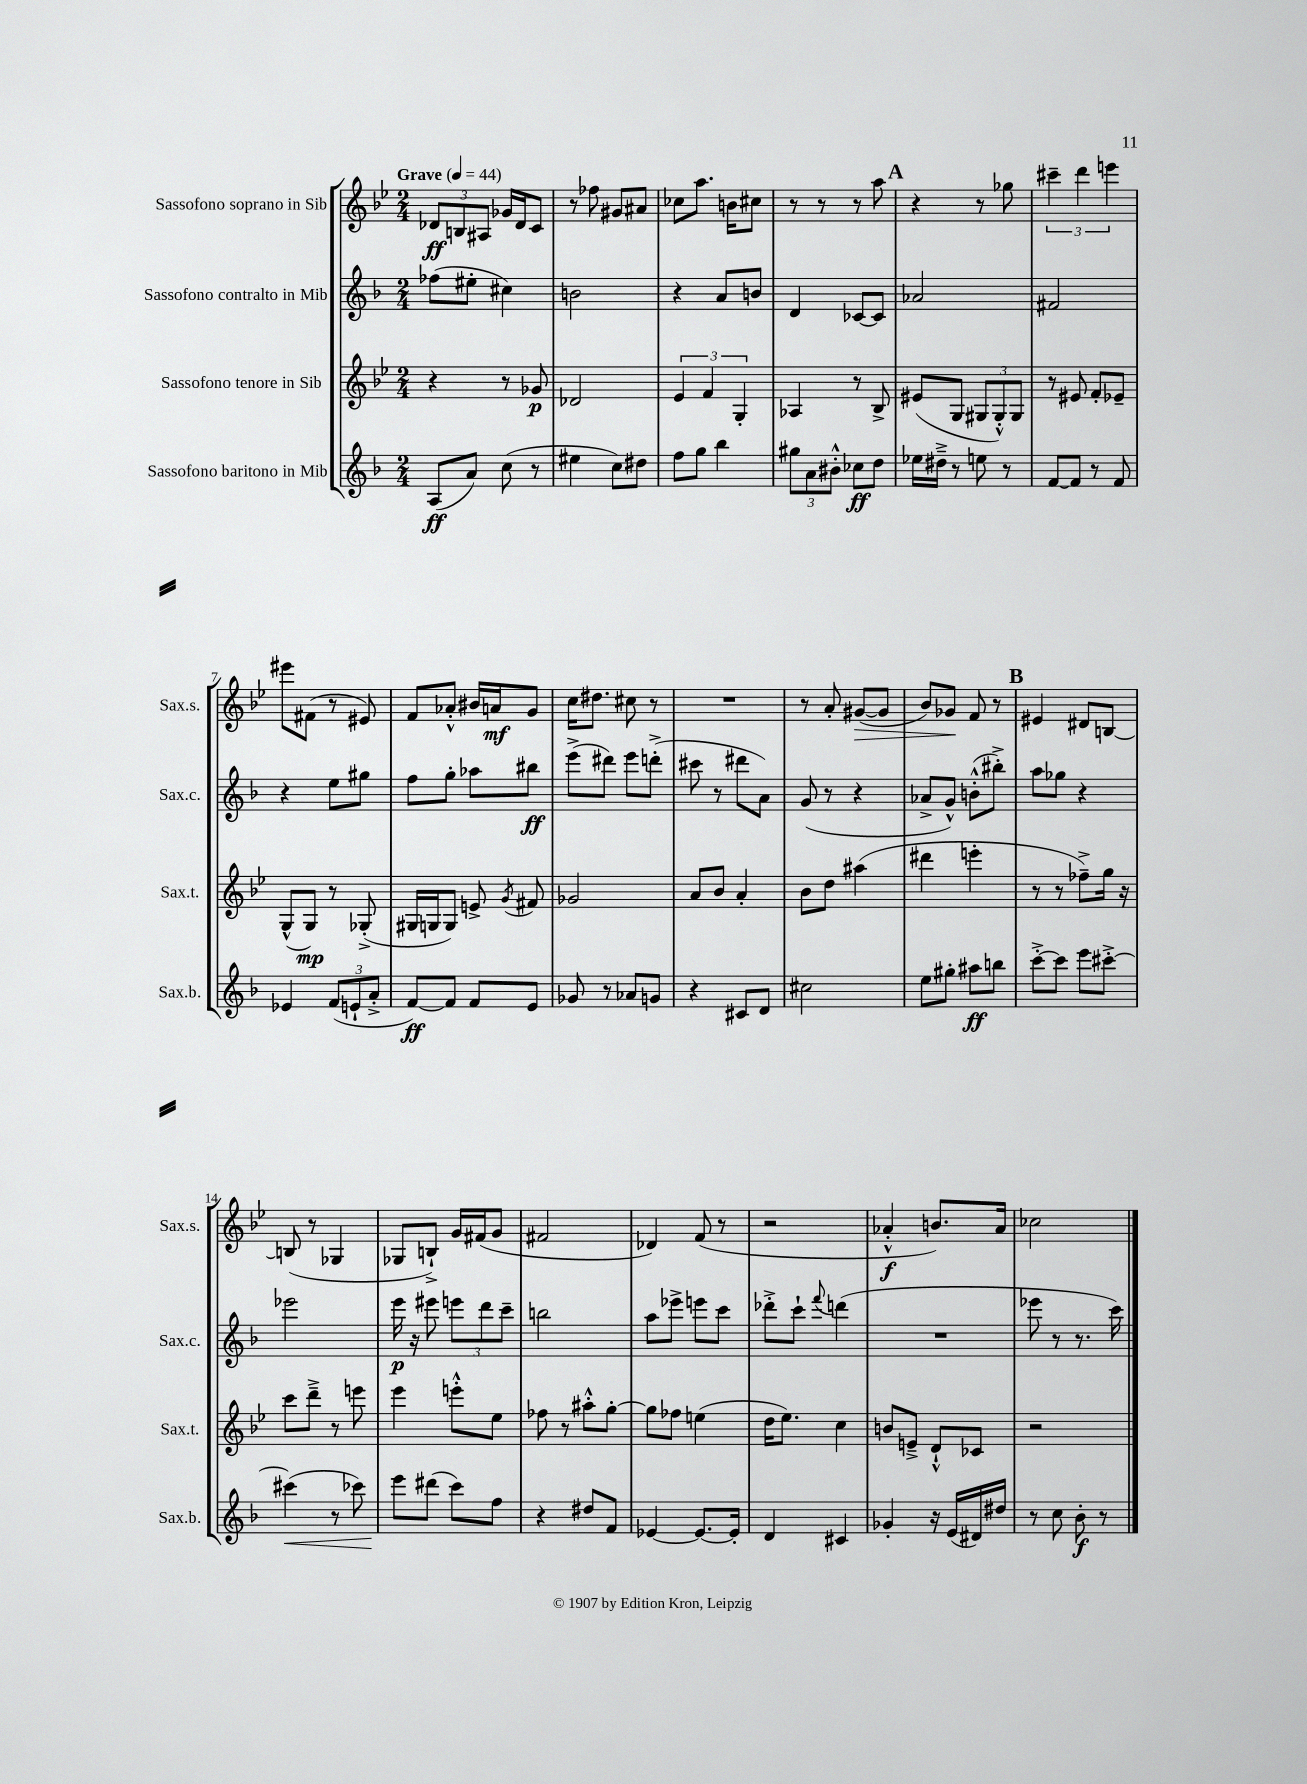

**kern	**dynam	**kern	**dynam	**kern	**dynam	**kern	**dynam
*part4	*part4	*part3	*part3	*part2	*part2	*part1	*part1
*staff4	*staff4	*staff3	*staff3	*staff2	*staff2	*staff1	*staff1
*I"Sassofono baritono in Mib	*	*I"Sassofono tenore in Sib	*	*I"Sassofono contralto in Mib	*	*I"Sassofono soprano in Sib	*
*I'Sax.b.	*	*I'Sax.t.	*	*I'Sax.c.	*	*I'Sax.s.	*
*clefG2	*	*clefG2	*	*clefG2	*	*clefG2	*
*k[b-]	*	*k[b-e-]	*	*k[b-]	*	*k[b-e-]	*
*M2/4	*	*M2/4	*	*M2/4	*	*M2/4	*
*MM44	*	*MM44	*	*MM44	*	*MM44	*
=1	=1	=1	=1	=1	=1	=1	=1
!	!	!	!	!	!	!LO:TX:a:B:t=Grave	!
(8A/L	ff	4r	.	(8ff-X\L	.	12d-X/L	ff
.	.	.	.	.	.	12Bn/	.
8a/J)	.	.	.	8ee#X'\J	.	.	.
.	.	.	.	.	.	12A#X/J	.
(8cc\	.	8r	.	4cc#X\)	.	16g-X/LL	.
.	.	.	.	.	.	16d-/J	.
8r	.	8g-X/	p	.	.	8c/J	.
=2	=2	=2	=2	=2	=2	=2	=2
4ee#X\	.	2d-X/	.	2bn\	.	8r	.
.	.	.	.	.	.	8ff-X\	.
8cc\L)	.	.	.	.	.	8g#X/L	.
8dd#X\J	.	.	.	.	.	8a#X/J	.
=3	=3	=3	=3	=3	=3	=3	=3
8ff\L	.	6e-/	.	4r	.	8cc-X\L	.
8gg\J	.	.	.	.	.	8.aa\J	.
.	.	6f/	.	.	.	.	.
4bb-\	.	.	.	8a/L	.	.	.
.	.	.	.	.	.	16bn\KL	.
.	.	6G'/	.	.	.	.	.
.	.	.	.	8bn/J	.	8cc#X\J	.
=4	=4	=4	=4	=4	=4	=4	=4
12gg#X\L	.	4A-X/	.	4d/	.	8r	.
12a\	.	.	.	.	.	.	.
.	.	.	.	.	.	8r	.
12b#X'^^\J	.	.	.	.	.	.	.
8cc-X\L	ff	8r	.	[8c-X/L	.	8r	.
8dd\J	.	8B-^/	.	8c-/J]	.	8aa\	.
!!LO:REH:place=s1:t=A
=5	=5	=5	=5	=5	=5	=5	=5
16ee-X\LL	.	(8e#X/L	.	2a-X/	.	4r	.
16dd#X~^\JJ	.	.	.	.	.	.	.
8r	.	8G/J	.	.	.	.	.
8een\	.	12G#X/L	.	.	.	8r	.
.	.	12G#'^^/)	.	.	.	.	.
8r	.	.	.	.	.	8gg-X\	.
.	.	12G#/J	.	.	.	.	.
=6	=6	=6	=6	=6	=6	=6	=6
[8f/L	.	8r	.	2f#X/	.	6ccc#X~\	.
8f/J]	.	8e#X/	.	.	.	.	.
.	.	.	.	.	.	6ddd\	.
8r	.	8f'/L	.	.	.	.	.
.	.	.	.	.	.	6eeen\	.
8f/	.	8e-X~/J	.	.	.	.	.
!!LO:LB:g=z
=7	=7	=7	=7	=7	=7	=7	=7
4e-X/	.	(8G^^/L	.	4r	.	8eee#X\L	.
.	.	8G/J)	mp	.	.	(8f#X\J	.
(12f/L	.	8r	.	8ee\L	.	8r	.
12en`/	.	.	.	.	.	.	.
.	.	(8G-X'^/	.	8gg#X\J	.	8e#X/)	.
12a'^/J	.	.	.	.	.	.	.
=8	=8	=8	=8	=8	=8	=8	=8
[8f/L)	ff	16G#X/LL	.	8ff\L	.	8f/L	.
.	.	16Gn/J	.	.	.	.	.
8f/J]	.	8G/J)	.	8gg'\J	.	8a-X'^^/J	.
8f/L	.	8en^/	.	8aa-X\L	.	16b#X/LL	.
.	.	.	.	.	.	16an/J	mf
.	.	8qg/	.	.	.	.	.
8e/J	.	8f#X/	.	8bb#X\J	ff	8g/J	.
=9	=9	=9	=9	=9	=9	=9	=9
8g-X/	.	2g-X/	.	(8eee^\L	.	16cc\KL	.
.	.	.	.	.	.	8.dd#X\J	.
8r	.	.	.	8ddd#X\J)	.	.	.
8a-X/L	.	.	.	8eee\L	.	8cc#X\	.
8gn/J	.	.	.	(8dddn'^\J	.	8r	.
=10	=10	=10	=10	=10	=10	=10	=10
4r	.	8a/L	.	8ccc#X\	.	2r	.
.	.	8b-/J	.	8r	.	.	.
8c#X/L	.	4a'/	.	8ddd#X\L	.	.	.
8d/J	.	.	.	8a\J)	.	.	.
=11	=11	=11	=11	=11	=11	=11	=11
2cc#X\	.	8b-\L	.	(8g/	.	8r	.
.	.	8dd\J	.	8r	.	8a'/	.
!	!	!	!	!	!	!	!LO:HP:b
.	.	(4aa#X\	.	4r	.	([8g#X/L	>
.	.	.	.	.	.	8g#/J]	.
=12	=12	=12	=12	=12	=12	=12	=12
8ee\L	.	4ddd#X\	.	8a-X^/L	.	8b-/L)	.
8gg#X'\J	.	.	.	8g^^/J)	.	8g-X/J	.
8aa#X\L	ff	4eeen'\	.	(8bn'^^\L	.	8f/	]
8bbn\J	.	.	.	8bb#X'^\J)	.	8r	.
!!LO:REH:place=s1:t=B
=13	=13	=13	=13	=13	=13	=13	=13
[8ccc'^\L	.	8r	.	8aa\L	.	4e#X/	.
8ccc\J]	.	8r	.	8gg-X\J	.	.	.
8eee\L	.	8ff-X~^\L)	.	4r	.	8d#X/L	.
[8ccc#X'^\J	.	16gg\Jk	.	.	.	[8Bn/J	.
.	.	16r	.	.	.	.	.
!!LO:LB:g=z
=14	=14	=14	=14	=14	=14	=14	=14
!	!LO:HP:b	!	!	!	!	!	!
(4ccc#X\]	<	8ccc\L	.	2eee-X\	.	(8Bn/]	.
.	.	8ddd~^\J	.	.	.	8r	.
8r	.	8r	.	.	.	4G-X/	.
8ccc-X\)	.	8eeen\	.	.	.	.	.
=15	=15	=15	=15	=15	=15	=15	=15
8eee\L	.	4eee-\	.	16eee\	p	8G-X/L	.
.	.	.	.	16r	.	.	.
(8ddd#X\J	[	.	.	8eee#X\	.	8Bn`^/J)	.
8ccc\L)	.	8eeen'^^\L	.	12eeen\L	.	16g/LL	.
.	.	.	.	.	.	(16f#X/J	.
.	.	.	.	12ddd\	.	.	.
8ff\J	.	8ee-\J	.	.	.	8g/J	.
.	.	.	.	12ccc~\J	.	.	.
=16	=16	=16	=16	=16	=16	=16	=16
4r	.	8ff-X\	.	2bbn\	.	2f#X/	.
.	.	8r	.	.	.	.	.
8dd#X/L	.	8aa#X'^^\L	.	.	.	.	.
8f/J	.	[8gg'\J	.	.	.	.	.
=17	=17	=17	=17	=17	=17	=17	=17
[4e-X/	.	8gg\L]	.	8aa\L	.	4d-X/)	.
.	.	8ff-X\J	.	8eee-X^\J	.	.	.
8.e-/L_	.	(4een\	.	8eeen\L	.	(8f/	.
.	.	.	.	8ccc\J	.	8r	.
16e-'/Jk]	.	.	.	.	.	.	.
=18	=18	=18	=18	=18	=18	=18	=18
4d/	.	16dd\KL	.	8ddd-X'^\L	.	2r	.
.	.	8.ee-\J)	.	.	.	.	.
.	.	.	.	8ccc`\J	.	.	.
.	.	.	.	8qqfff/	.	.	.
4c#X/	.	4cc\	.	(4dddn\	.	.	.
=19	=19	=19	=19	=19	=19	=19	=19
4g-X'/	.	8bn/L	.	2r	.	4a-X'^^/	f
.	.	8en~^/J	.	.	.	.	.
16r	.	8d`^^/L	.	.	.	8.bn/L)	.
(16e/LL	.	.	.	.	.	.	.
16d#X/)	.	8c-X/J	.	.	.	.	.
16dd#X/JJ	.	.	.	.	.	16a-/Jk	.
=20	=20	=20	=20	=20	=20	=20	=20
8r	.	2r	.	8eee-X\	.	2cc-X\	.
8cc\	.	.	.	8r	.	.	.
8b-'\	f	.	.	8.r	.	.	.
8r	.	.	.	.	.	.	.
.	.	.	.	16ccc\)	.	.	.
==	==	==	==	==	==	==	==
*-	*-	*-	*-	*-	*-	*-	*-
